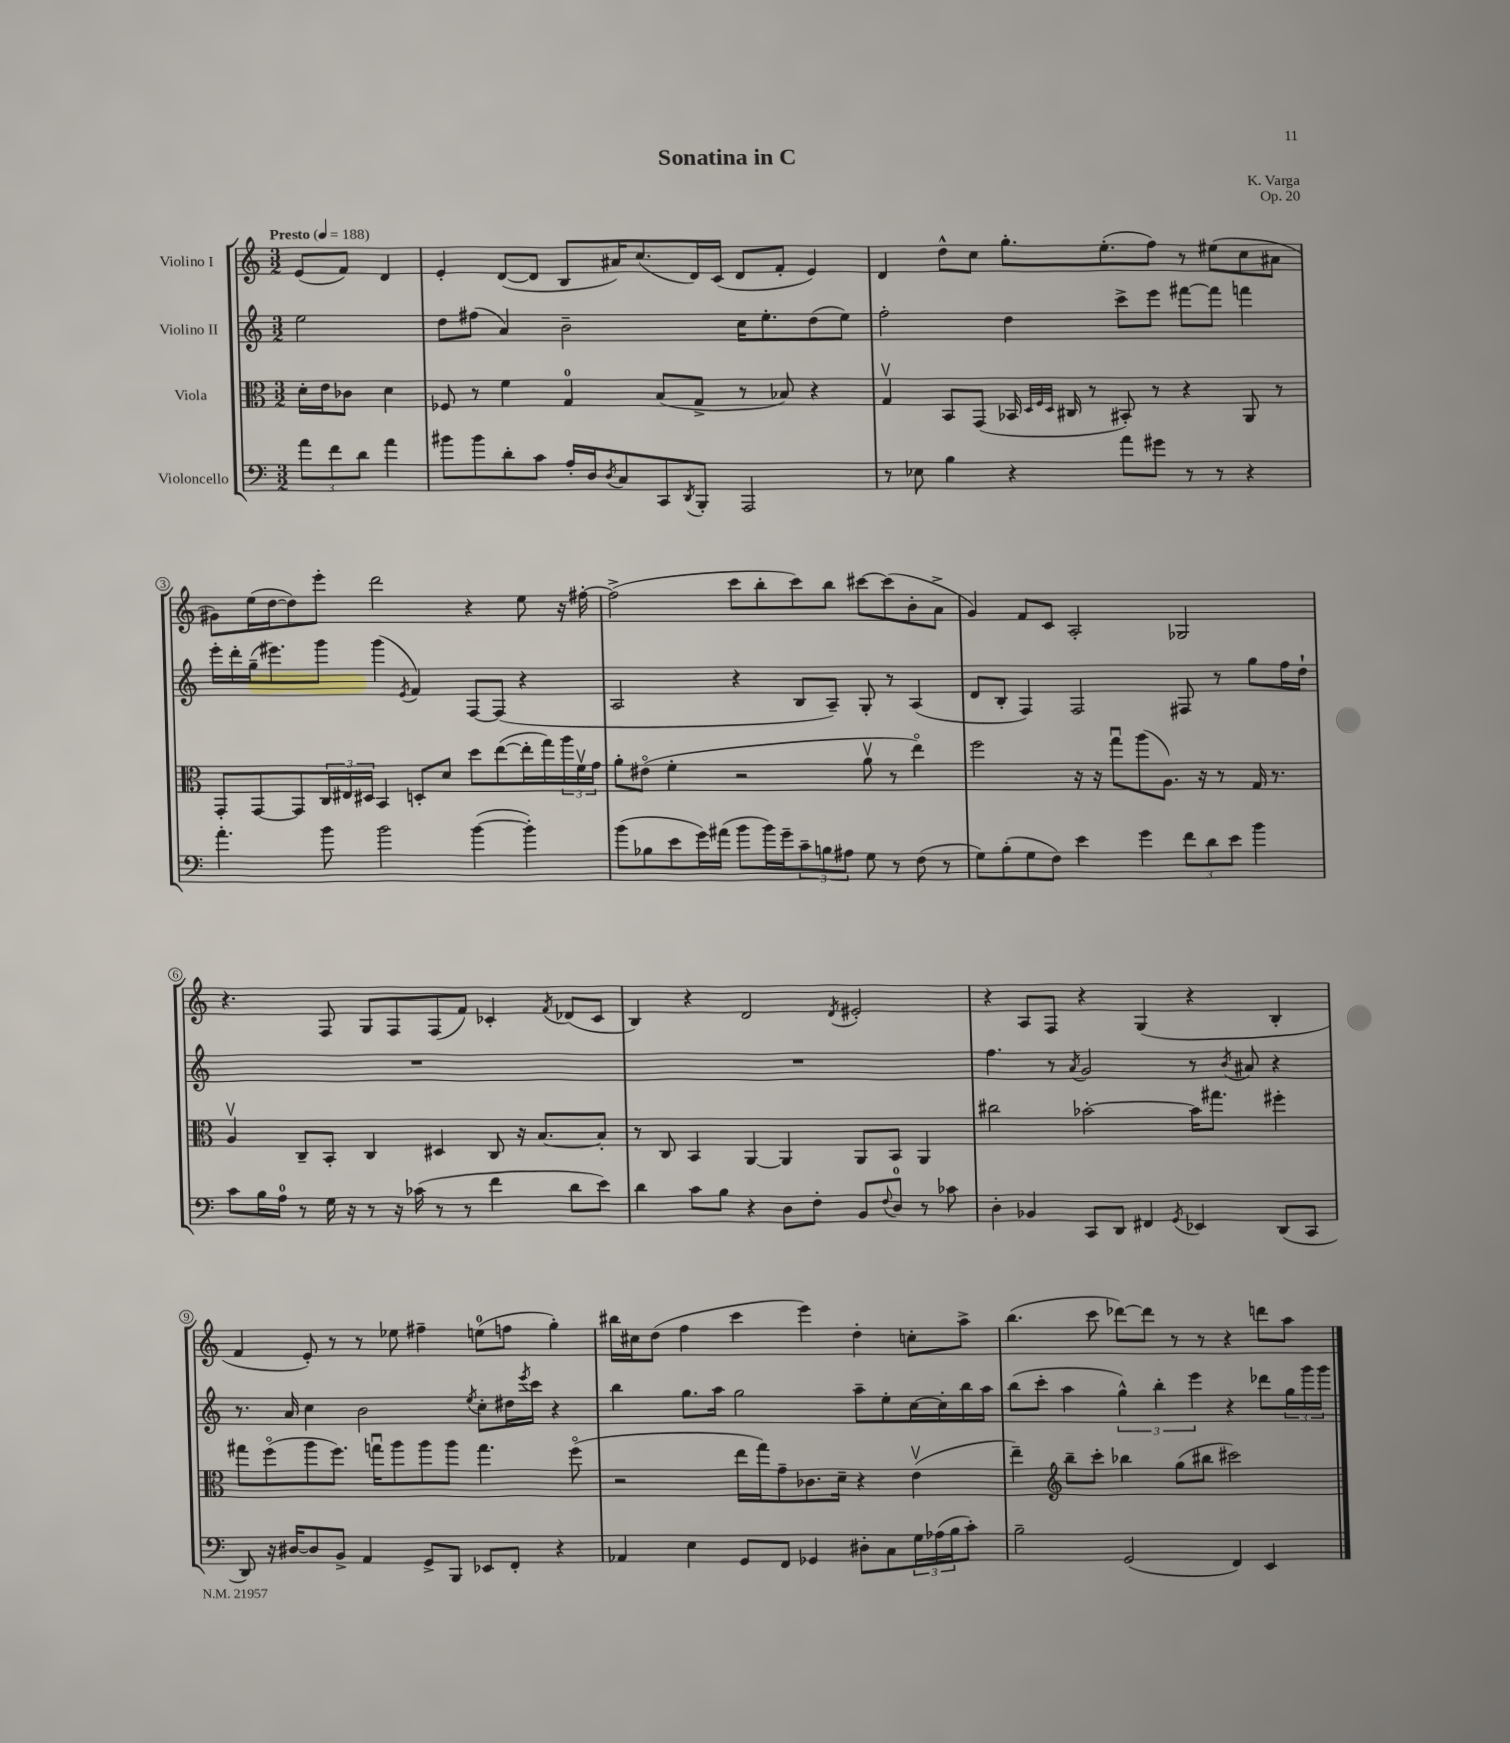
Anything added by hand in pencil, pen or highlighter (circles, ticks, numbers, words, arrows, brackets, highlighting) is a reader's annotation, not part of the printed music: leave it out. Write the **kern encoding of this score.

**kern	**kern	**kern	**kern
*part4	*part3	*part2	*part1
*staff4	*staff3	*staff2	*staff1
*I"Violoncello	*I"Viola	*I"Violino II	*I"Violino I
*clefF4	*clefC3	*clefG2	*clefG2
*k[]	*k[]	*k[]	*k[]
*M3/2	*M3/2	*M3/2	*M3/2
*MM188	*MM188	*MM188	*MM188
=	=	=	=
!	!	!	!LO:TX:a:B:t=Presto
12a\L	16d'\LL	2ee\	(8e/L
.	16e\J	.	.
12f\	.	.	.
.	8c-X\J	.	8f/J)
12d\J	.	.	.
4a\	4d\	.	4d/
=1	=1	=1	=1
8b#X\L	8F-X/	8dd\L	4e'/
8b#\	8r	(8ff#X\J	.
8d'\	4f\	4a/)	([8d/L
8c\J	.	.	8d/J]
16A'/LL	4G/	2b~\	8B/L
16D/J	.	.	.
8qD/	.	.	.
8C/	.	.	16a#X/K)
.	.	.	(8.cc/
8CC/	(8B/L	.	.
8qDD/	.	.	.
8BBB'/J	8G^/J	.	16d/L)
.	.	.	(16c/JJ
2AAA/	8r	16cc\KL	8d/L
.	.	8.ee'\	.
.	8B-X/)	.	8f'/J
.	4r	(8dd\	4e/)
.	.	8ee\J)	.
=2	=2	=2	=2
8r	4Gv/	2ff'\	4d/
8E-X\	.	.	.
4B\	8BB/L	.	8dd^^\L
.	(8GG/J	.	8cc\J
4r	16BB-X/	4dd\	8.gg'\L
.	32qqD/LLL	.	.
.	32qqF/	.	.
.	32qqD/JJJ	.	.
.	16C#X/	.	.
.	8r	.	.
.	.	.	(8.ee'\
8a\L	8BB#X'/)	8ccc^\L	.
8g#X\J	8r	8eee\J	8ff\J)
8r	4r	[8fff#X\L	8r
8r	.	8fff#\J]	(8ee#X\L
4r	8AA/	4fffn\	8cc\
.	8r	.	8a#X\J
!!LO:LB:g=z
=3	=3	=3	=3
4.a'\	8GG'/L	16eee'\LL	8g#X\L)
.	.	16ddd'\	.
.	[8GG/	(16gg~\J	(16ee\L
.	.	8.eee#X\)	[16dd\J
.	8GG/]	.	8dd\])
8b\	24C/L	8ggg\J	8eee'\J
.	24E#X/	.	.
.	24D#X/JJ	.	.
2b\	4BB/	(4ggg\	2ddd\
.	.	8qe/	.
.	8Dn'/L	4f/)	.
.	8d/J	.	.
([4b\	8dd\L	[8F/L	4r
.	([8ee\	(8F/J]	.
4b'\])	16ee'\L]	4r	8ee\
.	16gg\)	.	.
.	24aa\	.	16r
.	24fv\	.	.
.	.	.	[16ff#X'\
.	24g\JJ	.	.
=4	=4	=4	=4
(8b\L	8a'\L	2A/	(2ff#^\]
8B-X\	(8e#X\J	.	.
8e\	4f'\	.	.
16g\L)	.	.	.
(16a#X\JJ	.	.	.
8b\L	2r	4r	8ccc\L
16b\L)	.	.	8bb'\
16g~\J	.	.	.
12c~\	.	8B/L	8ccc\)
12Bn\	.	.	.
.	.	8A~/J)	8bb\J
12A#X\J	.	.	.
8G\	8av\	8G'/	[8ccc#X\L
8r	8r	8r	(8ccc#\]
(8F\	4ee\)	(4A/	8b'\
8r	.	.	8a^\J
=5	=5	=5	=5
8G\L)	2ff\	8d/L	4g/)
(8B'\	.	8B'/J	.
8G\	.	4F/)	8f/L
8F\J)	.	.	8c/J
4e\	16r	2F/	2A'/
.	16r	.	.
.	8ggu\L	.	.
4g\	(8aa\	.	.
.	8.A\J)	.	.
12f\L	.	8F#X/	2G-X/
.	16r	.	.
12d\	.	.	.
.	8r	8r	.
12e\J	.	.	.
4b\	16G/	8gg\L	.
.	8.r	.	.
.	.	16ff\L	.
.	.	16dd`\JJ	.
!!LO:LB:g=z
=6	=6	=6	=6
8c\L	4Av/	1.r	4.r
16B\L	.	.	.
16A\JJ	.	.	.
8r	8C~/L	.	.
16G\	8BB'/J	.	8F/
16r	.	.	.
8r	4C/	.	8G/L
16r	.	.	8F/
(16c-X\	.	.	.
8r	4D#X/	.	(8F/
8r	.	.	8f/J)
4f\	8C/	.	4c-X'/
.	16r	.	.
.	[8.B/L	.	.
.	.	.	8qf/
8d\L	.	.	(8d-X/L
8e\J)	8B'/J]	.	8c-/J
=7	=7	=7	=7
4d\	8r	1.r	4B/)
.	8C/	.	.
8c\L	4BB/	.	4r
8B\J	.	.	.
4r	[4AA/	.	2d/
8D\L	4AA/]	.	.
8F'\J	.	.	.
.	.	.	8qd/
8BB/L	8AA/L	.	2e#X'/
8qqF/	.	.	.
8D/J	8BB/J	.	.
8r	4AA/	.	.
8c-X\	.	.	.
=8	=8	=8	=8
4D'\	2cc#X\	4.ff\	4r
4BB-X/	.	.	8A/L
.	.	8r	8F/J
.	.	8qa/	.
8CC/L	[2b-X'\	2g/	4r
8DD/J	.	.	.
4FF#X/	.	.	(4G/
8qGG/	.	.	.
4EE-X/	16b-\KL]	8r	4r
.	8.gg#X\J	.	.
.	.	8qb/	.
.	.	8a#X/	.
(8DD/L	4ff#X'\	4r	4B'/
8CC/J	.	.	.
!!LO:LB:g=z
=9	=9	=9	=9
8DD/)	8gg#X\L	8.r	4f/
16r	(8ff\	.	.
[16D#X/KL	.	16a/	.
8D#/]	8aa\	4cc\	8e'/)
8BB^/J	8.ff\J)	.	8r
4AA/	.	2b\	8r
.	16ggnu\KL	.	.
.	8aa\	.	8ee-X\
8GG^/L	8aa\	.	4ff#X~\
8BBB/J	8aa\J	.	.
.	.	8qee/	.
8EE-X/L	4.gg\	8cc'\L	(8een\L
8FF'/J	.	16dd#X\L	8ffn\J
.	.	8qeee/	.
.	.	16ccc\JJ	.
4r	.	4r	4gg'\)
.	(8ff\	.	.
=10	=10	=10	=10
4AA-X/	2r	4bb\	16bb#X\LL
.	.	.	16cc#X\J
.	.	.	(8dd\J
4E\	.	8.gg\L	4ff\
.	.	16aa\Jk	.
8GG/L	16ee\LL	2gg\	4ccc\
.	16gg\J)	.	.
8FF/J	8g~\	.	.
4GG-X/	8.c-X\	.	4eee\)
.	16d~\Jk	.	.
8D#X'\L	4r	8aa~\L	4dd'\
8C\	.	8ee'\	.
24G\L	(4ev\	[16cc\L	8ccn'\L
(24A-X\	.	.	.
.	.	16cc'\]	.
24B\J	.	.	.
8c'\J)	.	16bb\	8aa^\J
.	.	16aa\JJ	.
=11	=11	=11	=11
2B~\	4ee~\)	(8bb\L	(4.bb\
.	.	8ccc'\J	.
*	*clefG2	*	*
.	8bb~\L	4aa\	.
.	8ccc'\J	.	8ccc\
(2GG/	4bb-X\	6gg^^\)	[8ddd-X\L)
.	.	.	8ddd-\J]
.	.	6bb'\	.
.	(8gg\L	.	8r
.	.	6eee\	.
.	8bb#X\J	.	8r
4FF/)	2ccc#X\)	4r	4r
4EE/	.	8ddd-X\L	8dddn\L
.	.	24gg\L	8aa\J
.	.	24ggg\	.
.	.	24ggg\JJ	.
==	==	==	==
*-	*-	*-	*-
